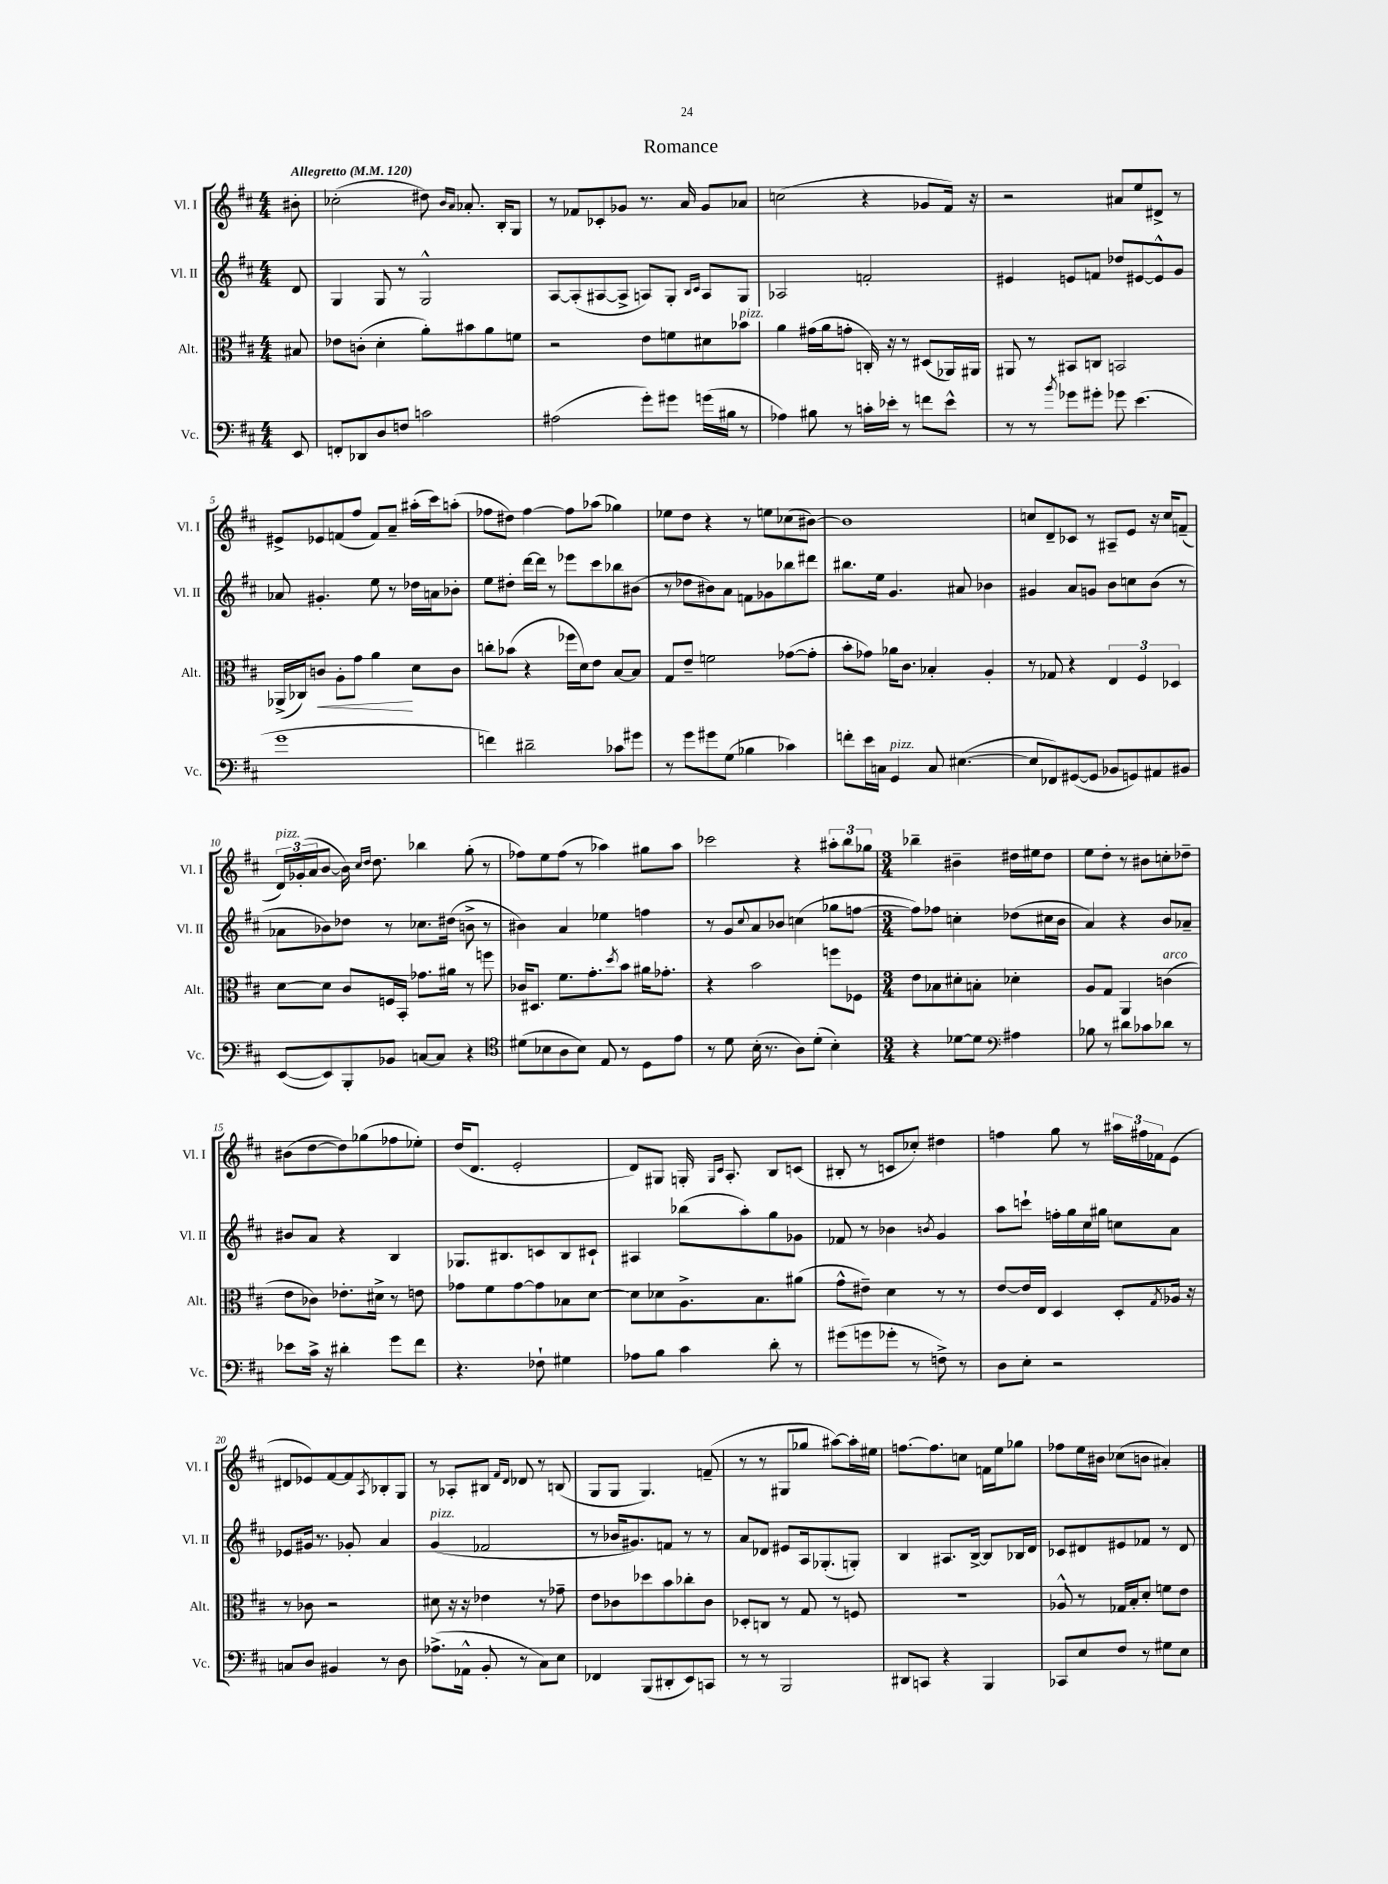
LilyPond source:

\header { title = "Romance" }
<<
\new StaffGroup <<
\new Staff = "s0" \with { instrumentName = "Vl. I" shortInstrumentName = "Vl. I" } {
    \clef treble \key d \major \numericTimeSignature \time 4/4 \partial 8 \tempo "Allegretto" 4 = 120
    bis'8-. |
    ces''2-.( dis''8) \grace { b'16 a'16 } aes'8.-. b16-. g8 |
    r8 fes'8 ces'8-. ges'8 r8. a'16 ges'8 aes'8 |
    c''2( r4 ges'8 fis'16) r16 |
    r2 ais'8 e''8 dis'8-> r8 |
    eis'8-> ees'8 f'8( fis''8 f'8) a'8-- ais''16-.( cis'''16) a''8-.( |
    fes''8 dis''8) fes''4~ fes''8 aes''8( ges''4) |
    ees''8 d''8 r4 r8 e''8 ces''8( bis'8~) |
    bis'1 |
    c''8 d'8-- ces'8 r8 ais8-- e'8 r16 c''16 f'8--( |
    \tuplet 3/2 { d'16^\markup { \italic "pizz." }) ges'16-.( a'16 } b'8~ b'16) \grace { cis''16 d''16 } d''8. bes''4 g''8-.( r8 |
    fes''8) e''8 fes''8( r8 aes''4) gis''8 aes''8 |
    ces'''2 r4 \tuplet 3/2 { ais''8-. b''8 ges''8 } |
    \numericTimeSignature \time 3/4 bes''4-- bis'4-- dis''16 eis''16 dis''8 |
    e''8 d''8-. r8 bis'8 c''8-. des''8-- |
    bis'8( d''8~ d''8) ges''8( fes''8 ees''8-.) |
    d''16( d'8. e'2-. |
    d'8) gis8 g16-. \grace { g16 cis'16 } a8.-. b8 c'8( |
    bis8-. r8 c'8 ces''8-.) dis''4 |
    f''4 g''8 r8 \tuplet 3/2 { ais''16 fis''16 fes'16 } e'8( |
    dis'8 ees'8) fis'8~ fis'8 \acciaccatura { a8 } bes8-. g8 |
    r8 aes8-. bis8 \grace { fis'16 d'16 } des'8 r8 b8( |
    g8 g8 g4.) f'8--( |
    r8 r8 gis8 ges''8 ais''8~) ais''16-. eis''16 |
    f''8.~ f''8. c''8 f'16 e''16 ges''8 |
    fes''8 e''16 bis'16 ces''8( b'8 ais'4-.) \bar "|." |
}
\new Staff = "s1" \with { instrumentName = "Vl. II" shortInstrumentName = "Vl. II" } {
    \clef treble \key d \major \numericTimeSignature \time 4/4 \partial 8
    d'8 |
    g4 g8 r8 g2-^ |
    a8~ a8-.( ais8~ ais8-> a8) g8-. \grace { b16 cis'16 } a8 g8 |
    aes2 f'2-. |
    eis'4 e'8 f'8 des''8 eis'8~ eis'8-^ g'8 |
    aes'8 gis'4.-. e''8 r8 des''16 a'16 bes'8-. |
    e''8 dis''8-. d'''16~ d'''16 r8 ees'''8 cis'''8 bes''8 bis'8( |
    r8 des''8 bis'8) a'8 f'8 ges'8 bes''8 dis'''8 |
    bis''8. e''16 g'4. ais'8 bes'4 |
    gis'4 a'8 g'8 b'8 c''8 b'8( r8 |
    aes'8 bes'8) des''8 r8 ces''8. dis''16( b'8-> r8 |
    bis'4) a'4 ees''4 f''4 |
    r8 g'8 \appoggiatura { cis''8 } a'8 bes'8 c''4( ges''8 f''8~ |
    \numericTimeSignature \time 3/4 f''8) fes''8 c''4-. des''8( cis''16 b'16 |
    a'4) r4 b'8 aes'8-- |
    bis'8 a'8 r4 b4 |
    ges8. bis8. c'8 bis8 cis'8-! |
    ais4 bes''8( a''8-.) g''8 ges'8 |
    fes'8 r8 bes'4 \acciaccatura { b'8 } g'4 |
    a''8 c'''8-! f''16-. g''16 cis''16 gis''16 c''8 a'8 |
    ees'8 gis'16 r8. ges'8-. a'4 |
    g'4^\markup { \italic "pizz." }( fes'2 |
    r8 bes'16 gis'8.) f'8 r8 r8 |
    a'8 des'8 eis'8 a16 ges8.-.( g8-.) |
    b4 ais8. b16~-> b8 bes16 d'16 |
    ces'8 dis'8 eis'8 fes'8 r8 dis'8 \bar "|." |
}
\new Staff = "s2" \with { instrumentName = "Alt." shortInstrumentName = "Alt." } {
    \clef alto \key d \major \numericTimeSignature \time 4/4 \partial 8
    bis8 |
    ees'8 c'8-.( d'4-. a'8-.) bis'8 a'8 f'8 |
    r2 e'8 f'8 dis'8 bes'8^\markup { \italic "pizz." } |
    a'4 gis'16( a'16 g'8-. c16-.) r16 r8 dis8( aes,16) ais,16 |
    ais,8 r8 bis,8 c8 b,2 |
    aes,16->( ces16) c'8\< a8-. g'8 a'4\! d'8 c'8 |
    c''8-. bes'8( r4 fes''16 d'16) e'8 b8~ b8 |
    g8 e'8-- f'2 ges'8~( ges'8-. |
    b'8-. ges'8) aes'16 cis'8. bes4-. a4-. |
    r8 ges8 r4 \tuplet 3/2 { e4 fis4 des4 } |
    d'8~ d'8 cis'8 f16 b,16-. ges'8. ais'16 r8 f''8 |
    ces'16 dis8. fis'8. g'8.-. \acciaccatura { d''8 } b'8 ais'16 ges'8.-. |
    r4 b'2 f''8 fes8 |
    \numericTimeSignature \time 3/4 e'8 bes8 dis'8-. b8-. des'4-. |
    a8 g8 a,4 c'4^\markup { \italic "arco" }( |
    e'8 ces'8) ees'8.-. dis'16-> r8 e'8 |
    ges'8 fis'8 ges'8~ ges'8 bes8 d'8~ |
    d'8 des'8 a8.-> b8. ais'8( |
    g'8-^ eis'8--) d'4 r8 r8 |
    e'8~ e'16 e16 d4 d8-. \acciaccatura { g8 } aes16 r16 |
    r8 ces'8 r2 |
    dis'8 r16 r16 ees'4 r8 ges'8-- |
    e'8 ces'8 des''8 b'8 ces''8-. ces'8 |
    des8-. c8 r8 g8 r8 f8 |
    R2. |
    aes8-^ r8 ges16 b16-. d'8-. f'8 e'8 \bar "|." |
}
\new Staff = "s3" \with { instrumentName = "Vc." shortInstrumentName = "Vc." } {
    \clef bass \key d \major \numericTimeSignature \time 4/4 \partial 8
    e,8 |
    f,8-. des,8 d8 f8 c'2 |
    ais2( g'8-.) gis'8 g'16( bis16 r8 |
    aes4) bis8 r8 c'16-. ees'16-. r8 f'8 ees'8-^ |
    r8 r8 \acciaccatura { b'8 } ges'8 gis'8-. ges'8 e'4.( |
    g'1 |
    f'4) dis'2-- ces'8 gis'8 |
    r8 g'8 gis'8 g8( bes4 ces'4) |
    f'8-. e'16 c16 g,4^\markup { \italic "pizz." } c8 eis4.~( |
    eis8 fes,8) gis,8~( gis,8 bes,8 g,8) ais,8 bis,8 |
    e,8~( e,8) b,,8-. bes,8 c8~ c8 r4 |
    \clef tenor dis'8( bes8 a8 bes8) e8 r8 d8 e'8 |
    r8 d'8 b16-.( r8. a8) d'8-.( b4-.) |
    \numericTimeSignature \time 3/4 r4 des'8~ des'8 \clef bass ais4 |
    bes8 r8 dis'8 ces'8 des'8 r8 |
    ees'8 cis'16-> r16 dis'4-. g'8 fis'8 |
    r4. fes8-! gis4 |
    aes8 b8 cis'4 d'8-. r8 |
    gis'8( g'8 ges'8-. r8 f8->) r8 |
    d8 e8-. r2 |
    c8 d8 bis,4 r8 d8 |
    aes8.->( aes,16-^ b,8-. r8 cis8) e8 |
    fes,4 b,,8( dis,8-. e,8) c,8 |
    r8 r8 b,,2 |
    dis,8 c,8 r4 b,,4 |
    ces,8 e8 fis8 r8 gis8 e8 \bar "|." |
}
>>
>>
